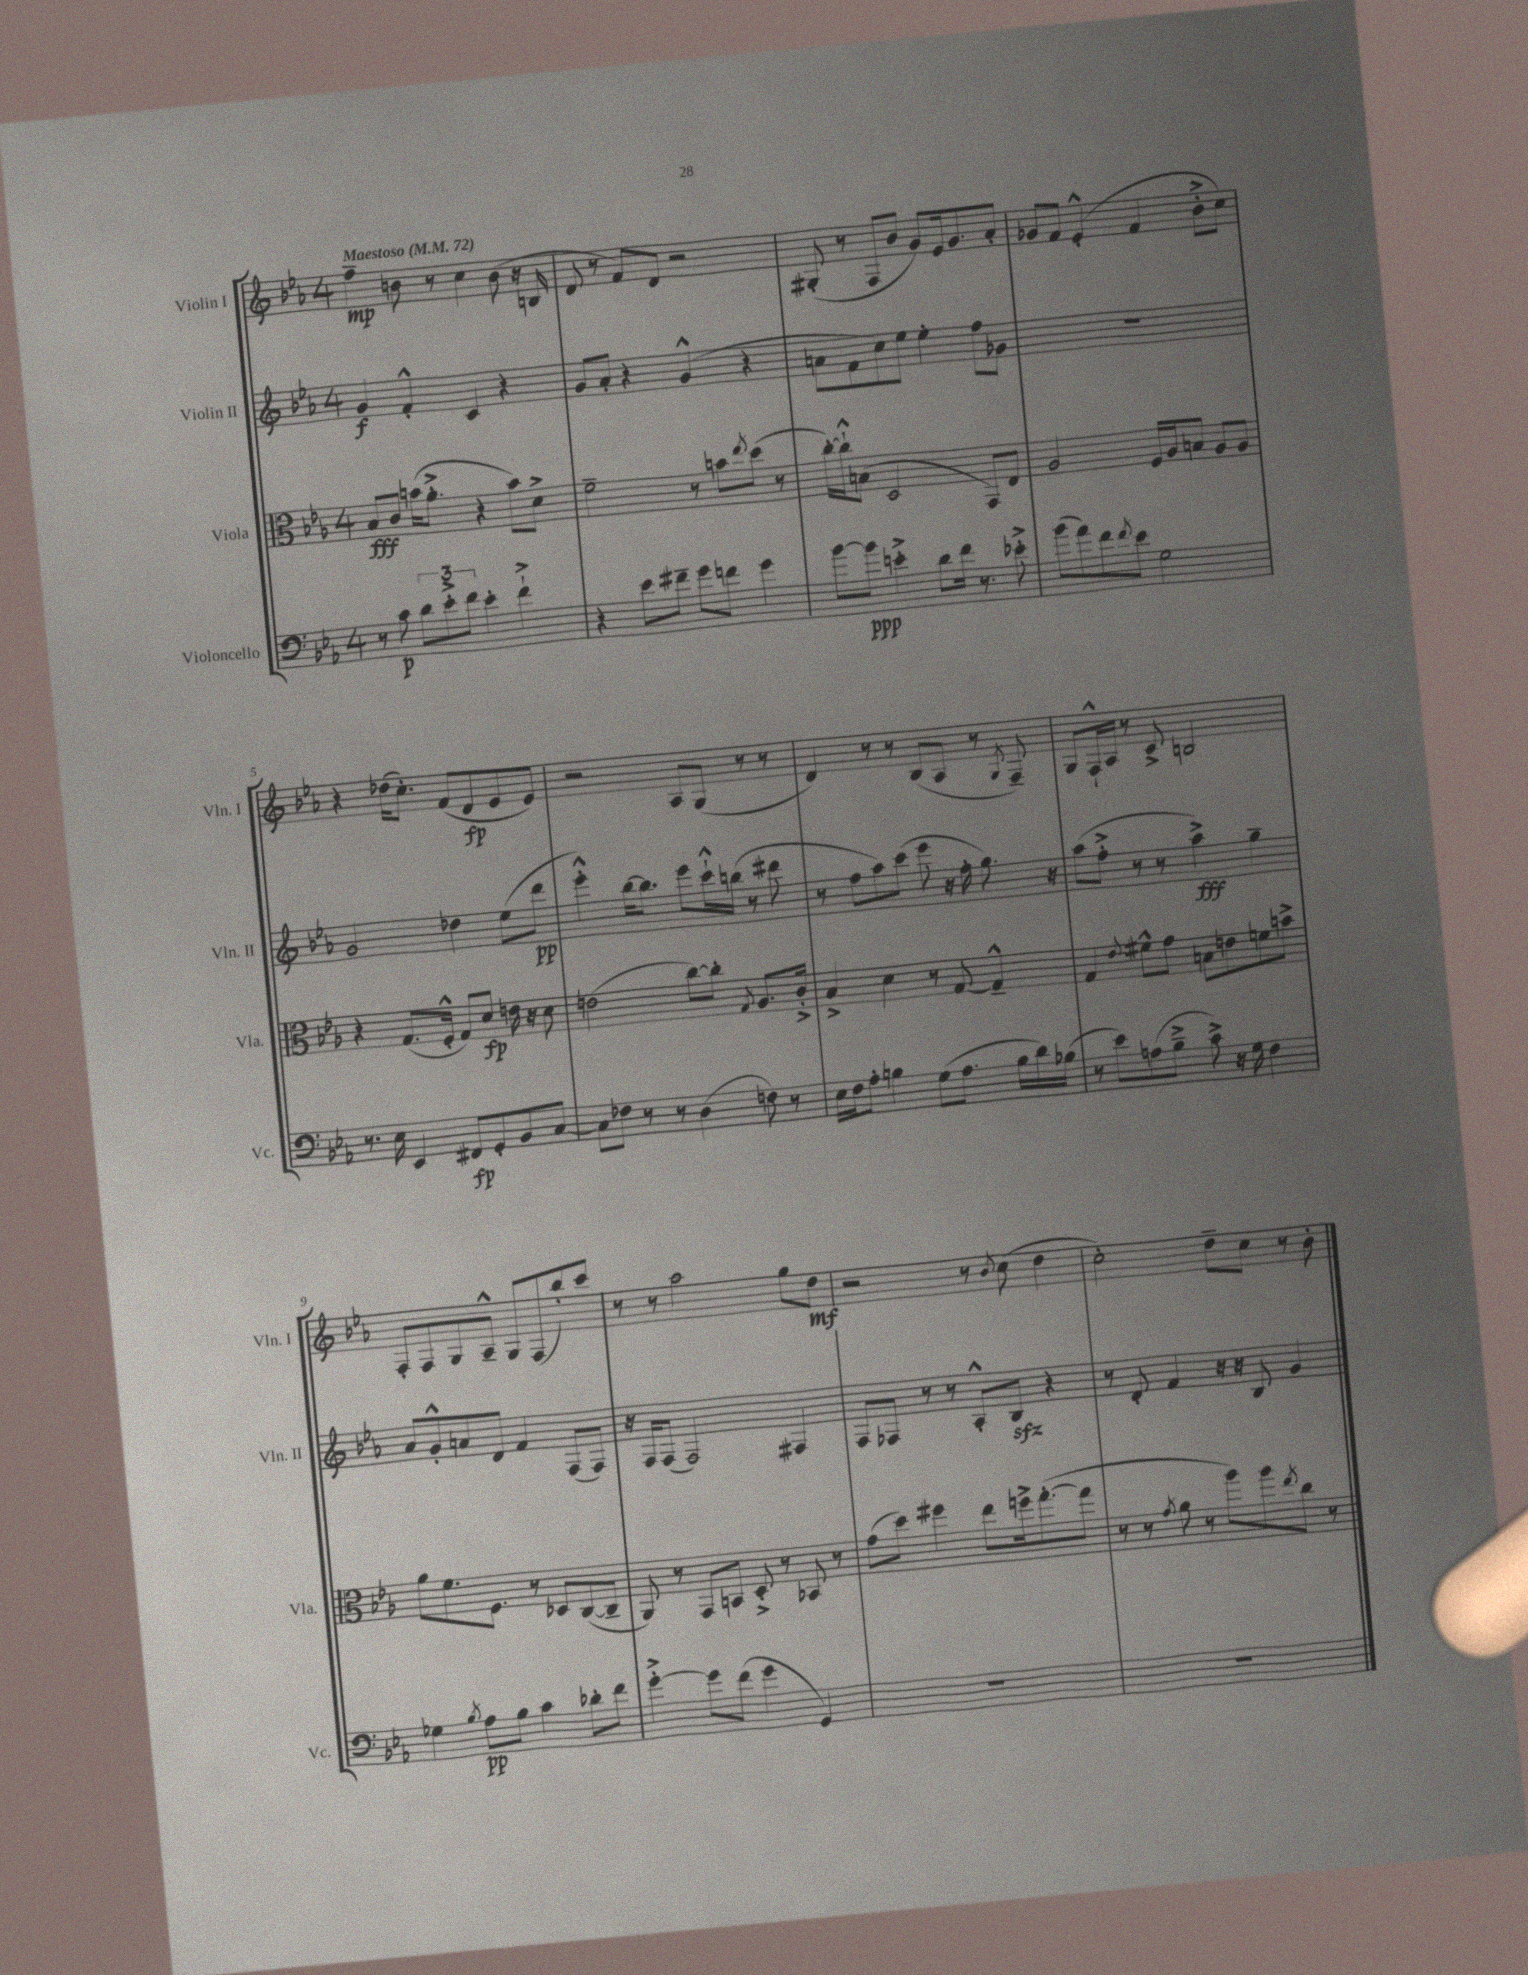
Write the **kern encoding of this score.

**kern	**kern	**kern	**kern
*staff4	*staff3	*staff2	*staff1
*clefF4	*clefC3	*clefG2	*clefG2
*k[b-e-a-]	*k[b-e-a-]	*k[b-e-a-]	*k[b-e-a-]
*M4/4	*M4/4	*M4/4	*M4/4
*MM72	*MM72	*MM72	*MM72
8r	8B-	4g	4ff~
8c	8c	.	.
12d	(16b	4f'^^	8b
.	8.a-'^	.	.
12e-'^	.	.	.
.	.	.	8r
12f	.	.	.
4e-'	4r	4c	4cc
4f`^	8b)	4r	(8b
.	8d^	.	16r
.	.	.	16B
=	=	=	=
4r	2f~	8g	8d
.	.	8a-'	8r
8e-	.	4r	8f)
8f#~	.	.	8d
8g	8r	(4g^^	2r
8f	8b	.	.
.	8qee-	.	.
4g	(8dd	4r	.
.	8r	.	.
=	=	=	=
[8b-	[16cc')	8a	(8G#'
.	16cc`^^]	.	.
8b-]	(8B	8f	8r
4e'^	2D	8cc)	8F
.	.	8ee-	8b-
8d	.	4ee-'	8g)
16f	.	.	16e-
8.r	.	.	8.g
.	8GG)	8ff	.
8e-'^	8E-	8g-	8a-'
=	=	=	=
(8b-	2A-	1r	8g-
8a-)	.	.	8f
8f	.	.	(4e-'^^
8qf	.	.	.
8e-	.	.	.
2G	16F	.	4f
.	16A-	.	.
.	8B	.	.
.	8A-	.	8b-'^
.	8A-	.	8cc)
=	=	=	=
8.r	4r	2g	4r
16E-	.	.	.
4EE-	(8.G	.	(16dd-
.	.	.	8.cc')
.	16F'^^	.	.
8FF#	8G)	4dd-	(8f
8GG'	8d	.	8d
8BB-	16e	(8ee-	8e-
.	16r	.	.
[8C	8d	8ddd	8e-)
=	=	=	=
8C]	(2e	4eee-'^^)	2r
8F-	.	.	.
8r	.	[16bb-	.
.	.	8.bb-]	.
8r	.	.	.
(4D	[8cc)	8eee-	8A-
.	8cc']	16ccc`^^	(8G
.	.	(16bb	.
.	8qG	.	.
8F)	8.A-	8r	8r
8r	.	8ddd#	8r
.	16c'^	.	.
=	=	=	=
16E-	4B-^	8r	4d)
16F	.	.	.
8A-'	.	8ff	.
4B	4d	8aa-)	8r
.	.	(8ccc	8r
(8G	8r	8eee-	(8B-
8.A-	[8G	16r	8A-
.	.	16ff'	.
.	4G~^^]	8.gg)	8r
16B	.	.	.
.	.	.	8qG
16d)	.	.	8F~)
(16B-	.	16r	.
=	=	=	=
8r	4G	(8aa-	8G
8e-)	.	8ff'^	16F`^^
.	.	.	16A-
.	8qqe-	.	.
(8A	8f#^^	8r	8r
8B-~^	8g	8r	8c^
8c^)	8B	4aa-^)	2B
16r	8e	.	.
16G	.	.	.
4F	8f	4gg~	.
.	8b^	.	.
=	=	=	=
4G-	8a-	8a-	8F'
.	8.f	8g'^^	8F
8qB-	.	.	.
8A-	.	8a	8G
.	8.F	.	.
8B-	.	8d	8A-~^^
4c	8r	4f	8G
.	8D-	.	(8F
8d-'	([8C	(8F	8bb-')
8f	8C~]	8F)	8ccc
=	=	=	=
[4g'^	8AA-)	16r	8r
.	.	16F	.
.	8r	(8F	8r
8g]	8GG	2F)	2aa-
(8f	8BB	.	.
4g	8D'^	.	.
.	8r	.	.
4GG)	8BB-	4F#	8gg
.	8r	.	8dd
=	=	=	=
1r	(8g	8F	2r
.	8dd)	8F-	.
.	4ff#	8r	.
.	.	8r	.
.	8ee-	8A-'^^	8r
.	.	.	8qb-
.	16ff^	8B-	(8cc
.	([8.gg'	.	.
.	.	4r	4dd
.	8gg]	.	.
=	=	=	=
1r	8r	8r	2cc')
.	8r	8d'	.
.	8qg	.	.
.	8a-	4f	.
.	8r	.	.
.	8aa-)	16r	8dd~
.	.	16r	.
.	8aa-	8B-	8cc
.	8qee-	.	.
.	8cc	4g	8r
.	8r	.	8b-'
==	==	==	==
*-	*-	*-	*-
